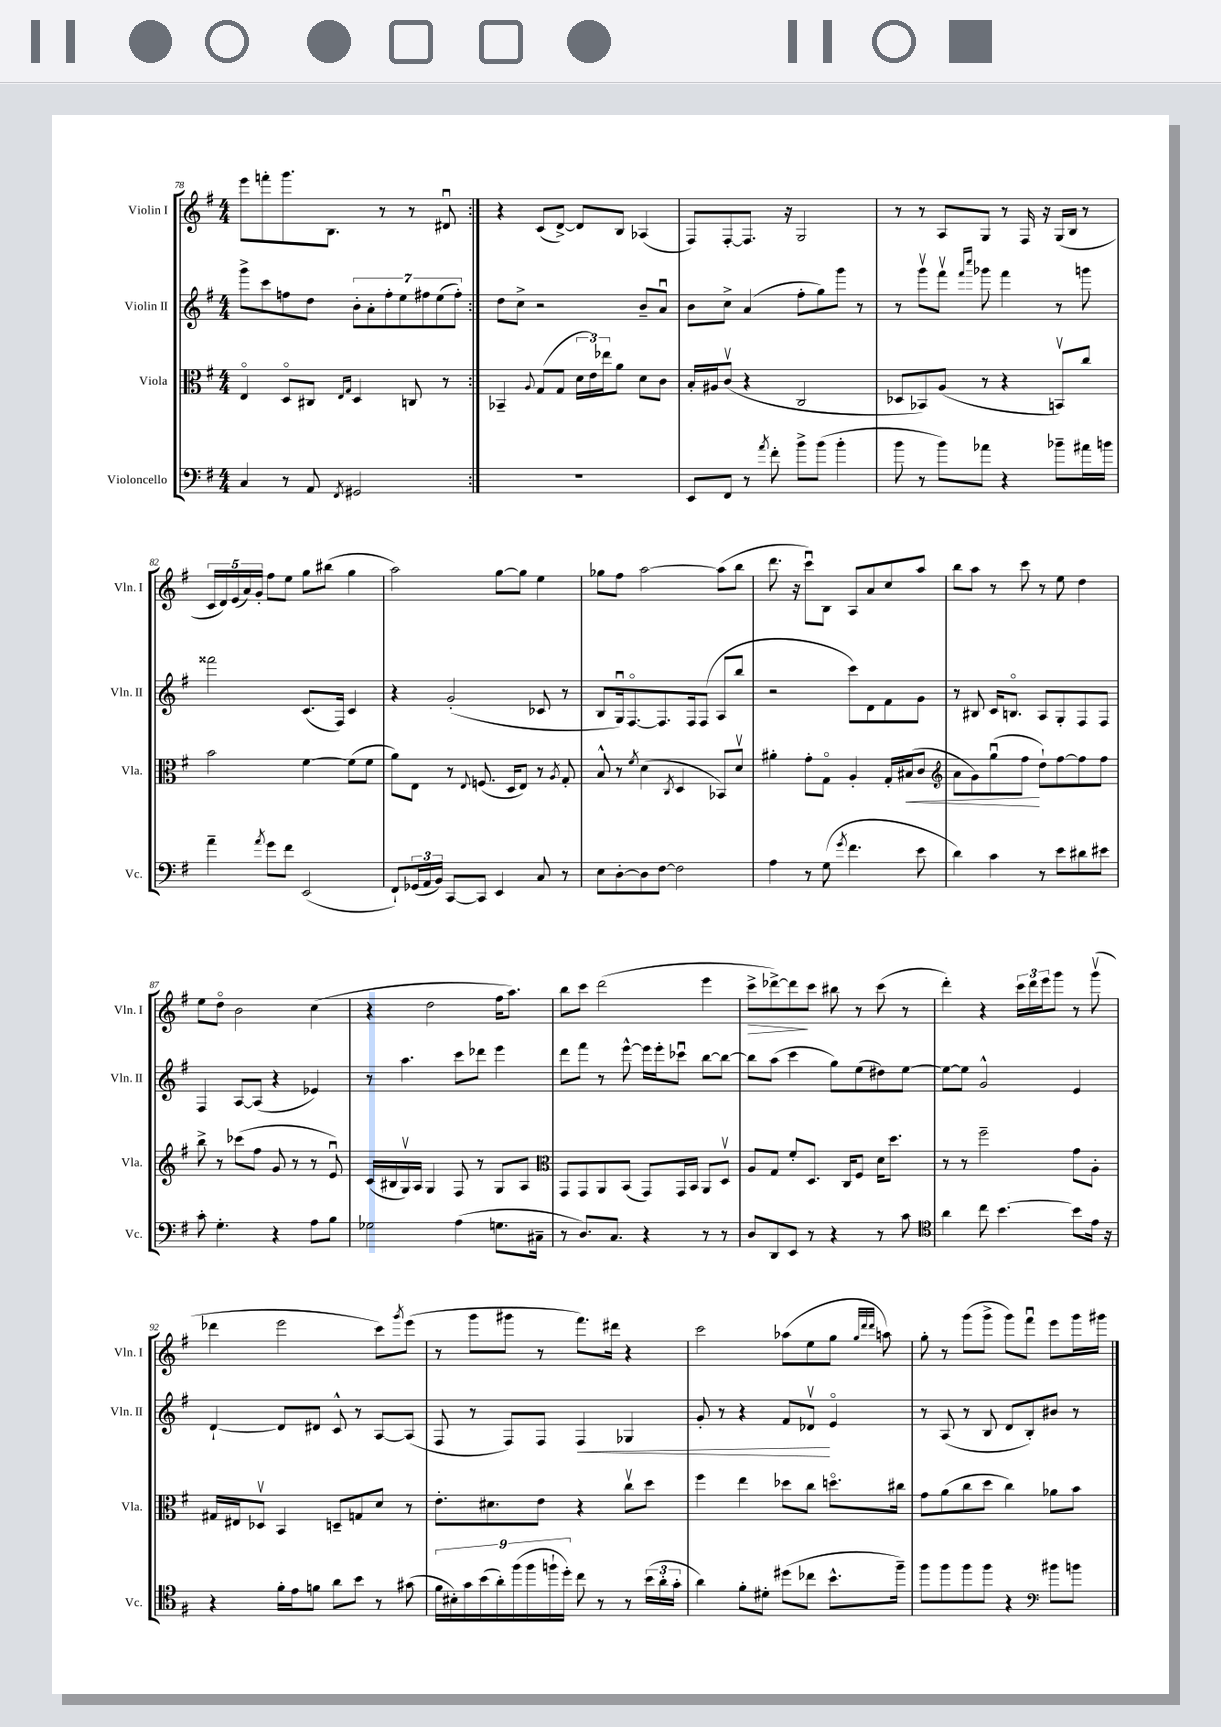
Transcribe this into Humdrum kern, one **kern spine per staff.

**kern	**kern	**kern	**kern
*staff4	*staff3	*staff2	*staff1
*clefF4	*clefC3	*clefG2	*clefG2
*k[f#]	*k[f#]	*k[f#]	*k[f#]
*M4/4	*M4/4	*M4/4	*M4/4
4C	4Eo	8ggg^	8eee
.	.	8ccc	8fff'
8r	8Do	8ff	8.ggg
8AA	8C#	8dd	.
.	.	.	8.B
.	16qqE	.	.
8qFF#	16qqG	.	.
2GG#	4D	14b'	.
.	.	14a'	.
.	.	.	8r
.	.	14ff'	.
.	.	14ee	.
.	8C	.	8r
.	.	14ff#	.
.	.	(14ee	.
.	8r	.	8d#u
.	.	14ff#')	.
=:|!	=:|!	=:|!	=:|!
1r	4BB-~	8dd	4r
.	.	8cc^	.
.	8qqA	.	.
.	(8G	2r	(8c
.	8G	.	[8d^)
.	24d	.	8d]
.	24e)	.	.
.	24ee-	.	.
.	8a	.	8B
.	8d	8b~	(4A-
.	8c	8au	.
=	=	=	=
8EE	16B'	8b	8F#)
.	16A#	.	.
8FF#	(8cv	8cc^	[8F#'
8r	4r	(4a	8.F#]
8qa	.	.	.
8f#'	.	.	.
.	.	.	16r
8b^	2C	8ff#'	2G
(8b	.	8gg)	.
4b'	.	8ggg	.
.	.	8r	.
=	=	=	=
8b	8D-	8r	8r
8r	8BB-)	8gggv	8r
8b)	(8A	8fff#v	8A
.	.	16qqfff#	.
.	.	16qqcccc	.
8a-	8r	8ggg-	8G
4r	4r	4fff#	8r
.	.	.	16F#
.	.	.	16r
8b-~	8BBv)	8r	(16G
.	.	.	16B
16a#	8cc	8ggg	8r
16b	.	.	.
=	=	=	=
4a~	2b	2fff##	20c
.	.	.	20d)
.	.	.	(20e
.	.	.	20a)
.	.	.	20g'
8qa	.	.	.
8g	.	.	8ff#
8f#	.	.	8ee
(2EE	[4f#	(8.c	8gg
.	.	.	(8bb#
.	.	16F#)	.
.	(8f#]	4c	4gg
.	8f#	.	.
=	=	=	=
8FF#`)	8a)	4r	2aa)
(24GG-	8E	.	.
24AA	.	.	.
24BB)	.	.	.
[8CC	8r	(2g'	.
.	8qqE	.	.
8CC]	(8.F	.	.
4EE	.	.	[8gg
.	16D	.	.
.	8E)	.	8gg]
8C	8r	8c-	4ee
.	8qA	.	.
8r	8G'	8r	.
=	=	=	=
8E	8B^^	8B	8gg-
[8D'	8r	16Gu)	8ff#
.	.	[8.F#o	.
.	8qf#	.	.
8D]	(4d	.	[2aa
[8F#	.	8.F#]	.
.	8qC	.	.
2F#]	4D	.	.
.	.	16F#	.
.	.	(8F#	.
.	8BB-)	8A	(8aa]
.	8dv	8bb	8bb
=	=	=	=
4A	4a#'	2r	8.ddd
.	.	.	16r
8r	8g'	.	8cccu)
(8G	8Go	.	8B
8qg	.	.	.
4.f#	4A'	8ccc)	8A
.	.	8d	8a
.	16G'	8f#	8cc
.	(16B#	.	.
8e	8c	8g	8aa
=	=	=	=
*	*clefG2	*	*
4d)	8a	8r	8bb
.	8g)	8B#	8aa
4c	(8ggu	16c	8r
.	.	8.Bo	.
.	8ff#	.	8ccc
8r	8dd`)	8A	8r
8e	[8ff#	8G'	8ee
8d#	8ff#]	8F#	4dd
8e#	8ff#	8F#	.
=	=	=	=
8c'	8bb^	4F#	8ee
4.G'	8r	.	8ddo
.	(8ccc-	[8A	2b
.	8ff#	(8A]	.
4r	8g	4r	.
.	8r	.	.
8A	8r	4e-)	(4cc
8B	8eu)	.	.
=	=	=	=
2G-	(16c	8r	4r
.	16B#	.	.
.	16Gv)	4.aa	.
.	16A	.	.
.	4G	.	2dd
(4A	8F#	8ccc	.
.	8r	8ddd-	.
8.G	8G	4eee	16ff#
.	.	.	8.aa)
.	8A	.	.
16C#~	.	.	.
=	=	=	=
*	*clefC3	*	*
8r	8GG	8ddd	8bb
8.D)	8GG	8fff#	8ccc
.	8AA	8r	(2ddd
8.C	.	.	.
.	(8BB	[8eee^^	.
4r	8GG)	16eee]	.
.	.	16eee'	.
.	16GG	8ccc-u	.
.	16BB	.	.
8r	8AA	[8bb	4eee
8r	8Dv	8bb_	.
=	=	=	=
8D	8A	8bb]	8ccc^
8DD	8G	(8aa	[8ddd-^)
8EE	8f#'	4ccc	8ddd-]
8r	8.D	.	8ccc
4r	.	8gg)	8bb#
.	16C	.	.
.	8F#	(8ee	8r
8r	16d	8dd#)	(8ccc
.	8.dd	.	.
8c	.	[8ee	8r
=	=	=	=
*clefC4	*	*	*
4a	8r	8ee_	4ddd')
.	8r	8ee]	.
8cc	2ff#~	2g^^	4r
[4.b	.	.	.
.	.	.	24ccc
.	.	.	24ddd
.	.	.	24eee
.	.	.	8ggg
8b]	8g	4e	8r
16e	8A'	.	(8gggv
16r	.	.	.
=	=	=	=
4r	16G#	[4d`	4ddd-
.	16E#	.	.
.	8D-v	.	.
16f#'	4BB	8d]	2eee
16e	.	.	.
8f	.	8d#	.
8a	8D~	8c^^	.
8b	8G	8r	.
8r	8d	[8A	8ccc)
.	.	.	8qggg
(8g#	8r	(8A]	(8eee
=	=	=	=
18f#	8.e'	8F#	8r
18B#')	.	.	.
18g	.	.	.
.	.	8r	8ggg
(18b	.	.	.
.	8.d#	.	.
18a')	.	.	.
.	.	8F#)	8ggg#
(18ff#	.	.	.
18ff#	.	.	.
.	8e	8F#	8r
18ff`	.	.	.
18dd')	.	.	.
8cc	4r	4F#	8.fff#)
8r	.	.	.
.	.	.	16ddd#
8r	8ccv	4G-	4r
(24b	8dd	.	.
24a'	.	.	.
24g'	.	.	.
=	=	=	=
4a)	4ff#	8g'	2ccc
.	.	8r	.
8f#'	4ee	4r	.
8d#'	.	.	.
(8dd#	8dd-	8f#	(8aa-
8cc-	8cc	8d-v	8ee
8.b^^	8.ddo	4eo	8gg
.	.	.	32qqgg
.	.	.	32qqddd
.	.	.	32qqddd
.	.	.	8aa)
16ff#~)	16cc#	.	.
=	=	=	=
8ff#	8g	8r	8gg'
8ff#	(8a	(8A	8r
8ff#	8cc	8r	(8ggg
8ff#	8dd	8B	8ggg^
4r	4cc)	8d	8ggg)
.	.	8B')	8fff#u
*clefF4	*	*	*
8b#	8a-	8b#	8eee
8b	8b	8r	16ggg
.	.	.	16ggg#
==	==	==	==
*-	*-	*-	*-
